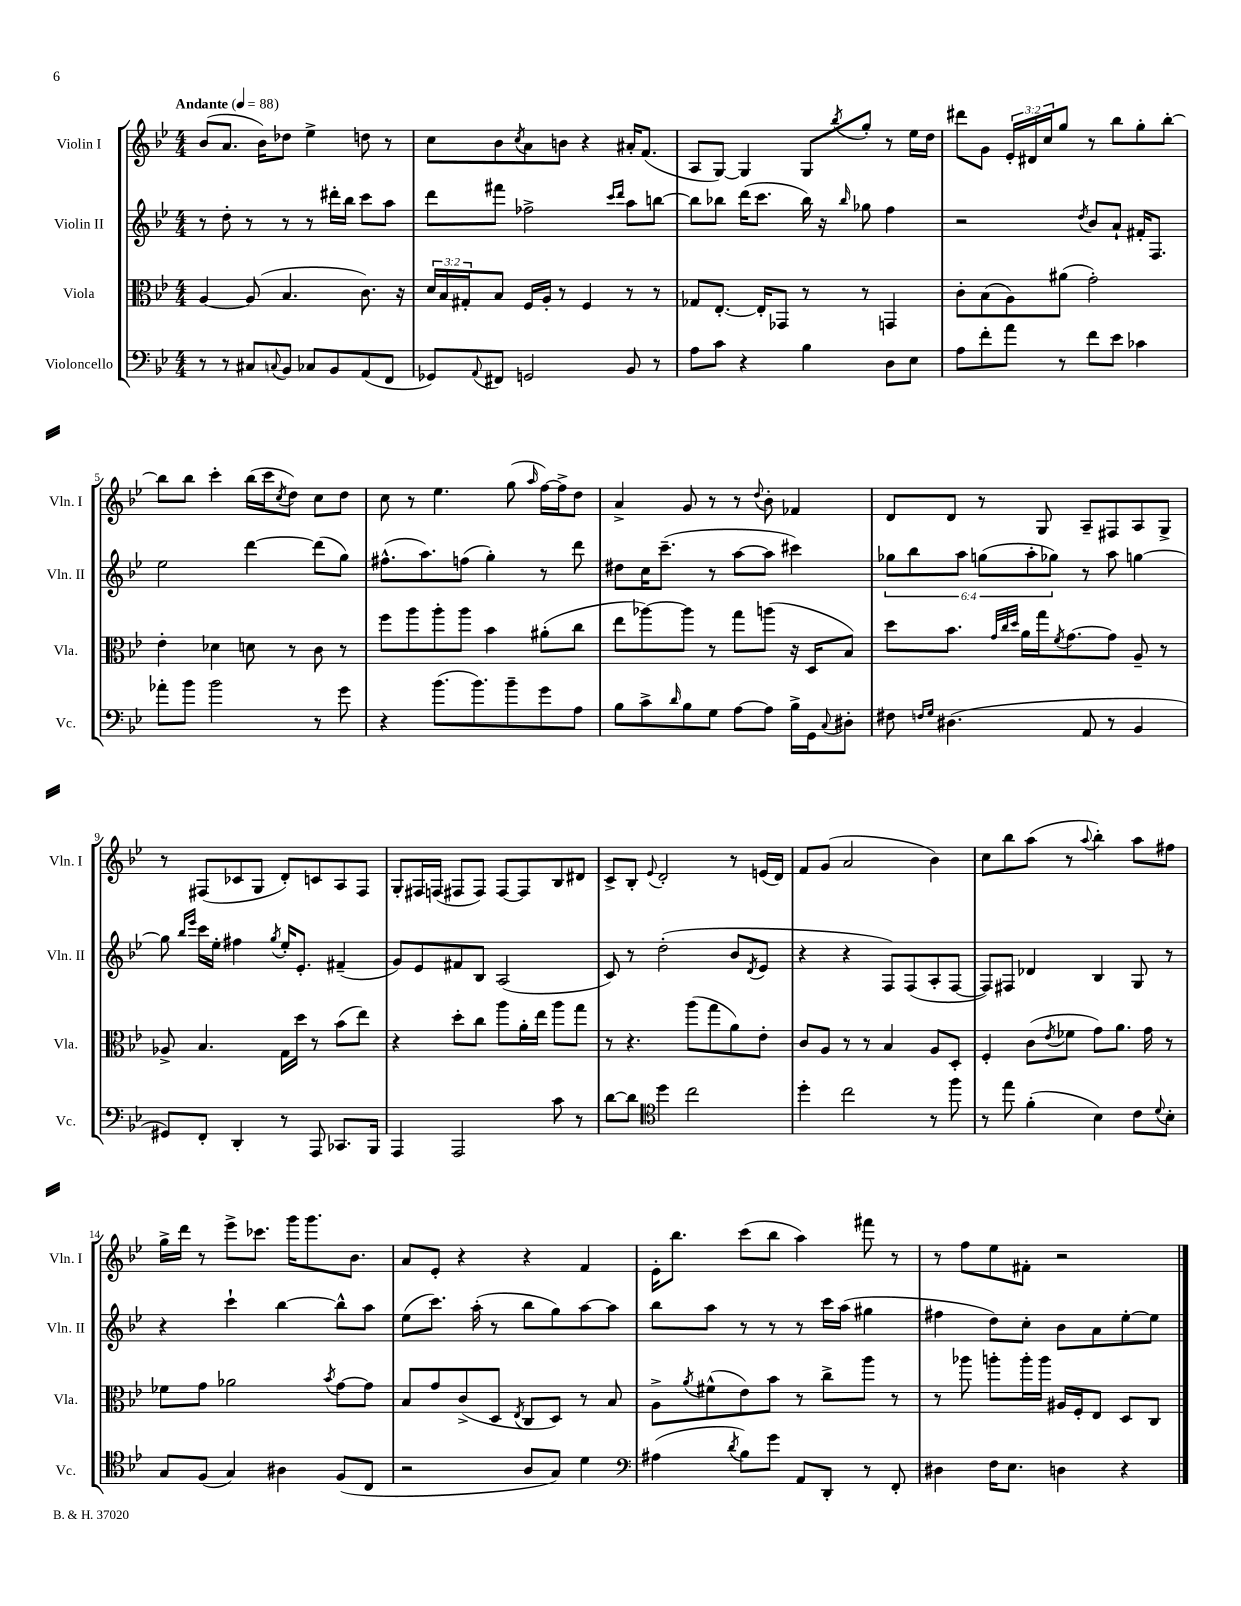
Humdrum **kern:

**kern	**kern	**kern	**kern
*staff4	*staff3	*staff2	*staff1
*clefF4	*clefC3	*clefG2	*clefG2
*k[b-e-]	*k[b-e-]	*k[b-e-]	*k[b-e-]
*M4/4	*M4/4	*M4/4	*M4/4
*MM88	*MM88	*MM88	*MM88
8r	[4A	8r	(8b-
8r	.	8dd'	8.a
8C#	(8A]	8r	.
.	.	.	16b-)
8qqC	.	.	.
8BB-	4.B-	8r	8dd-
8C-	.	8r	4ee-^
8BB-	.	16ddd#'	.
.	.	16bb-	.
(8AA	8.c)	8ccc	8dd
8FF	.	8aa	8r
.	16r	.	.
=	=	=	=
8GG-)	24d	8ddd	8cc
.	24B-	.	.
.	24G#'	.	.
8qqAA	.	.	.
8FF#	8B-	8fff#	8b-
.	.	.	8qcc
2GG	16F	2ff-^	8a
.	16A'	.	.
.	8r	.	8b
.	4F	.	4r
.	.	16qqccc	.
.	.	16qqddd	.
8BB-	8r	8aa	16a#'
.	.	.	(8.f
8r	8r	[8bb	.
=	=	=	=
8A	8G-	8bb]	8A
8c	[8.E-'	8bb-	[8G)
4r	.	(16ddd	4G]
.	16E-']	8.ccc	.
.	8GG-	.	.
4B-	8r	16bb-)	8G
.	.	16r	.
.	.	16qqbb-	8qbb-
.	8r	8gg-	8gg'
8D	4GG	4ff	8r
8E-	.	.	16ee-
.	.	.	16dd
=	=	=	=
8A	8c'	2r	8ddd#
8f'	(8B-	.	8g
8a	8A)	.	24e-'
.	.	.	24d#
.	.	.	24cc
8r	(8a#	.	8gg
.	.	8qdd	.
8f	2g')	8b-	8r
8e-	.	8a`	8bb-
4c-	.	16f#'	8gg'
.	.	8.F	.
.	.	.	[8bb-'
=	=	=	=
8a-'	4e-'	2ee-	8bb-]
8b-	.	.	8bb-
2b-	4d-	.	4ccc'
.	8d	[4ddd	(16bb-
.	.	.	16ccc
.	.	.	8qcc
.	8r	.	8dd)
8r	8c	(8ddd]	8cc
8g	8r	8gg)	8dd
=	=	=	=
4r	8ff	(8.ff#^^	8cc
.	8aa	.	8r
.	.	8.aa)	.
(8.b-	8aa'	.	4.ee-
.	8aa	(8ff	.
8.b-)	.	.	.
.	4b-	4gg')	.
8b-~	.	.	(8gg
.	.	.	16qqaa
8g	(8a#'	8r	[16ff)
.	.	.	16ff^]
8A	8cc	8ddd	8dd
=	=	=	=
8B-	8ee-	8dd#	4a^
8c^	[8aa-)	16cc	.
.	.	(8.ccc~	.
16qqd	.	.	.
8B-	8aa-]	.	8g
8G	8r	8r	8r
[8A	8gg	[8aa	8r
.	.	.	8qqdd
8A]	(8aa	8aa]	8b-'
16B-^	16r	4ccc#)	4f-
16GG	16D	.	.
8qqC	.	.	.
8D#'	8B-)	.	.
=	=	=	=
8F#	8dd	12gg-	8d
.	.	12bb-	.
16qqF	.	.	.
16qqG	.	.	.
(4.D#	8.b-	.	8d
.	.	12aa	.
.	.	(12gg	8r
.	32qqg	.	.
.	32qqcc	.	.
.	32qqdd	.	.
.	16a	.	.
.	.	12aa'	.
.	16gg	.	8G
.	.	12gg-)	.
.	8qf	.	.
.	[8.g	.	.
8AA	.	8r	8A~
8r	8g]	8aa	8F#
4BB-	8A~	[4gg	8A
.	8r	.	8G^
=	=	=	=
8GG#)	8A-^	8gg]	8r
.	.	16qqbb-	.
.	.	16qqeee-	.
8FF'	4.B-	16ccc	(8F#
.	.	16ee-'	.
4DD'	.	4ff#	8c-
.	.	.	8G
.	.	8qgg	.
8r	16G	16ee-'	8d')
.	16dd	8.e-'	.
8AAA	8r	.	8c
8.CC-	(8b-	(4f#~	8A
.	8ee-)	.	8F#
16BBB-	.	.	.
=	=	=	=
4AAA	4r	8g)	8G'
.	.	8e-	16F#
.	.	.	(16F
2AAA	8dd'	8f#	8F#
.	8cc	8B-	8F#)
.	8aa	(2A	[8F#
.	16a'	.	8F#]
.	16ee-	.	.
8c	8aa	.	8B-
8r	8gg	.	8d#
=	=	=	=
[8d	8r	8c)	8c^
8d]	4.r	8r	8B-'
*clefC4	*	*	*
.	.	.	8qqe-
4dd	.	(2dd'	2d'
2cc	(8aa	.	.
.	8gg	.	.
.	8a)	8b-	8r
.	.	8qd	.
.	8e-'	8e-	(16e
.	.	.	16d)
=	=	=	=
4dd'	8c	4r	8f
.	8A	.	(8g
2cc	8r	4r	2a
.	8r	.	.
.	4B-	8F)	.
.	.	(8F	.
8r	8A	8A'	4b-)
8ff	8D'	[8F	.
=	=	=	=
8r	4F'	8F])	8cc
8ee-	.	8F#	8bb-
(4f'	(8c	4d-	(8aa
.	8qe-	.	.
.	8f-	.	8r
.	.	.	8qqaa
4B-)	8g)	4B-	4bb-')
.	8.a	.	.
8c	.	8G	8aa
.	16g	.	.
8qqd	.	.	.
8B-'	8r	8r	8ff#
=	=	=	=
8G	8f-	4r	16gg^
.	.	.	16ddd
(8F	8g	.	8r
4G)	2a-	4ccc`	8eee-^
.	.	.	8.ccc-
4A#	.	[4bb-	.
.	.	.	16ggg
.	.	.	8.ggg
.	8qb-	.	.
(8F	[8g	8bb-^^]	.
.	.	.	8.b-
8C	8g]	8aa	.
=	=	=	=
2r	8B-	(8ee-	8a
.	8g	8.ccc)	8e-'
.	(8c^	.	4r
.	.	(16aa'	.
.	8D	8r	.
.	8qE-	.	.
8A	8C	8bb-	4r
8G)	8D)	8gg)	.
4d	8r	[8aa	4f
.	8B-	8aa]	.
=	=	=	=
*clefF4	*	*	*
(4A#	8A^	8bb-	16e-'
.	.	.	8.bb-
.	8qa	.	.
.	(8f#^^	8aa	.
8qd	.	.	.
8B-)	8e-)	8r	(8ccc
8g	8b-	8r	8bb-
8AA	8r	8r	4aa)
8DD'	8cc^	16ccc	.
.	.	(16aa	.
8r	8aa	4gg#	8fff#
8FF'	8r	.	8r
=	=	=	=
4D#	8r	4ff#	8r
.	8aa-	.	8ff
16F	8aa'	8dd)	8ee-
8.E-	.	.	.
.	16aa'	8cc'	8f#'
.	16aa	.	.
4D	16A#	8b-	2r
.	16F'	.	.
.	8E-	8a	.
4r	8D	[8ee-'	.
.	8C	8ee-]	.
==	==	==	==
*-	*-	*-	*-
